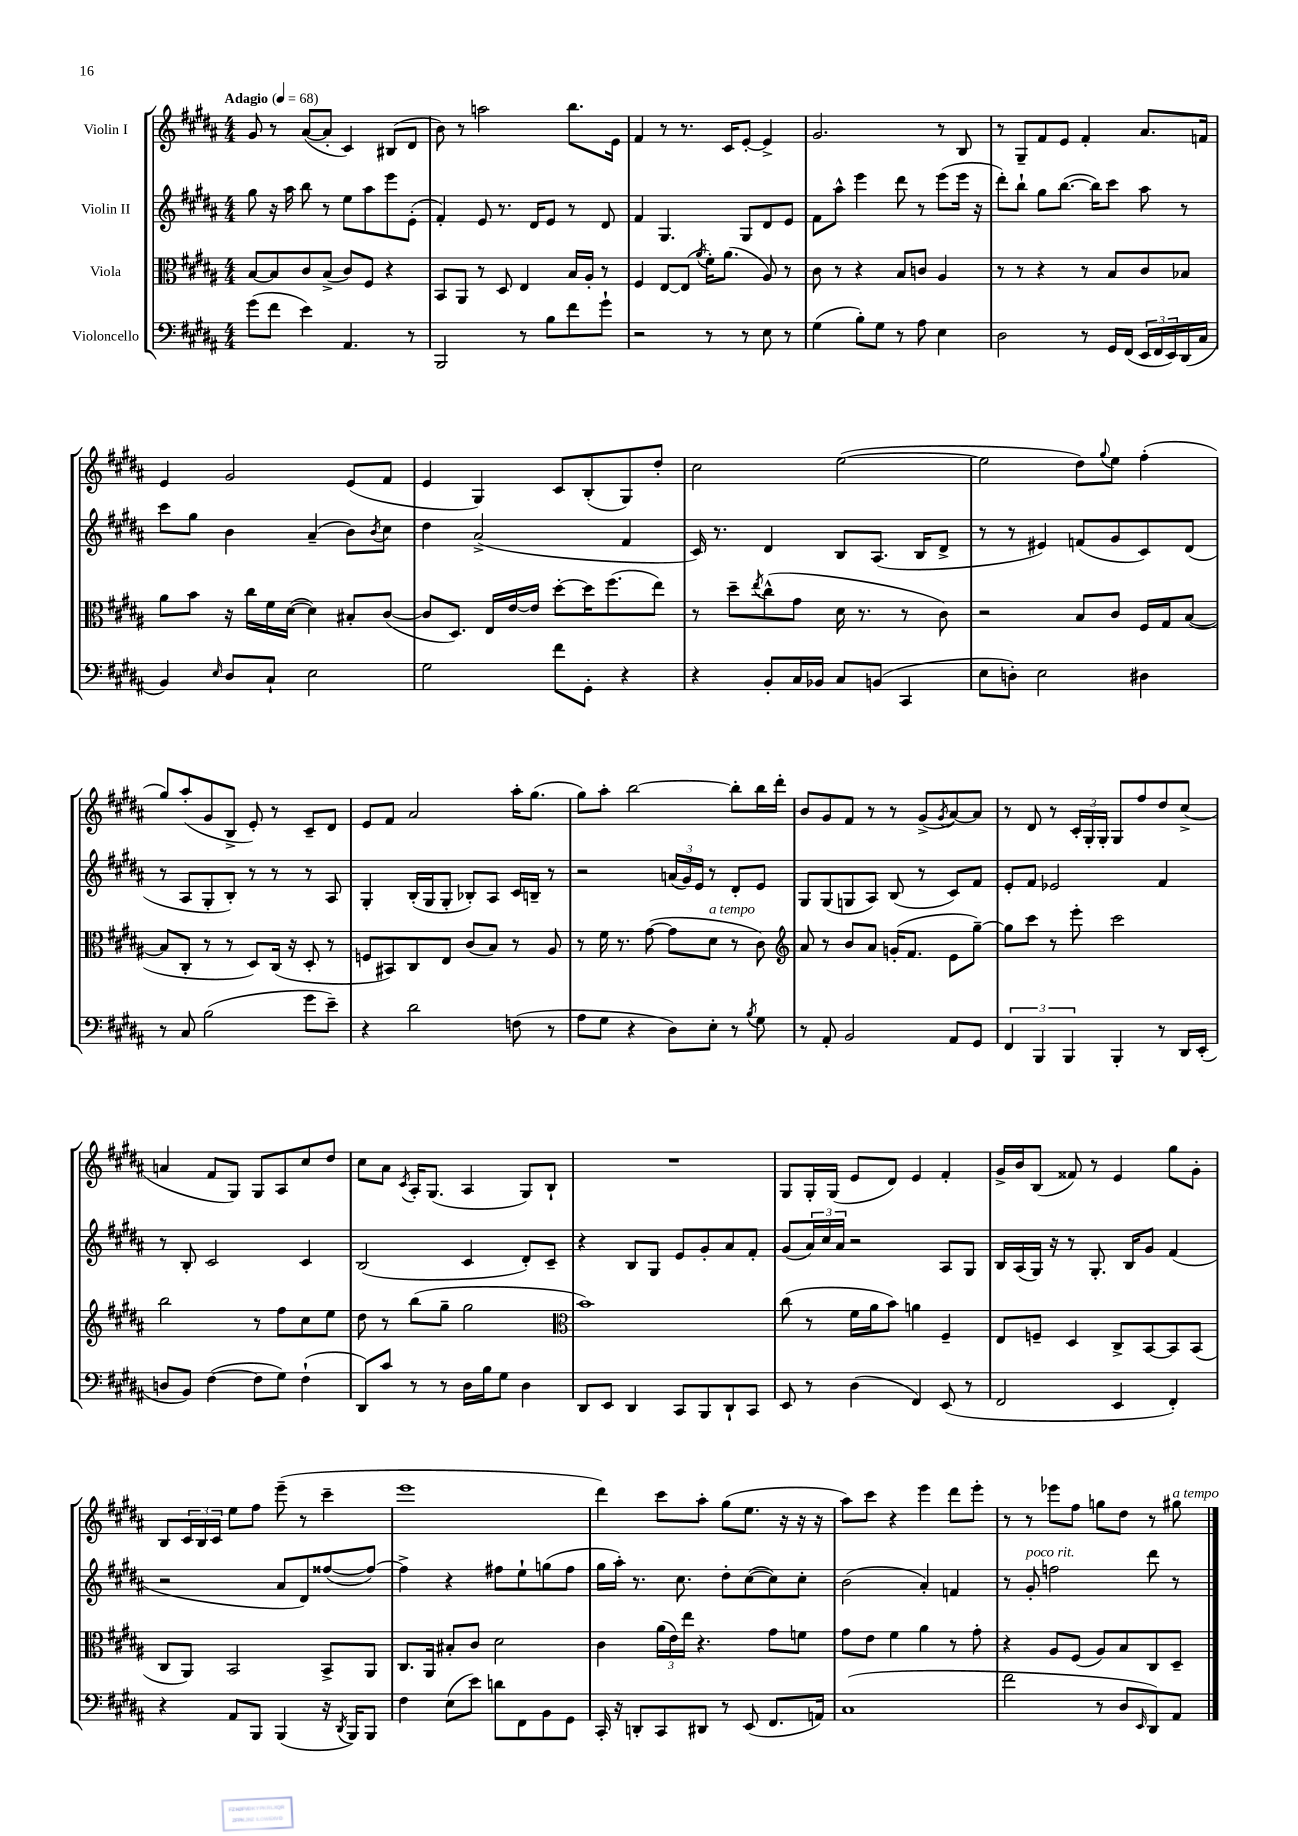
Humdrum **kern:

**kern	**kern	**kern	**kern
*staff4	*staff3	*staff2	*staff1
*clefF4	*clefC3	*clefG2	*clefG2
*k[f#c#g#d#a#]	*k[f#c#g#d#a#]	*k[f#c#g#d#a#]	*k[f#c#g#d#a#]
*M4/4	*M4/4	*M4/4	*M4/4
*MM68	*MM68	*MM68	*MM68
(8g#	[8B	8gg#	8g#
8f#	8B]	16r	8r
.	.	16aa#	.
4e)	8c#	8bb	([8a#
.	(8B^	8r	8a#']
4.AA#	8c#)	8ee	4c#)
.	8F#	8aa#	.
.	4r	8eee	(8B#
8r	.	(8e'	8d#
=	=	=	=
2BBB	8BB	4f#')	8b)
.	8AA#	.	8r
.	8r	8e	2aa
.	8D#	8.r	.
8r	4E	.	.
.	.	16d#	.
8B	.	8e	.
8f#	16B	8r	8.bb
.	16A#'	.	.
8g#`	8r	8d#	.
.	.	.	16e
=	=	=	=
2r	4F#	4f#	4f#
.	[8E	4.G#	8r
.	(8E]	.	8.r
.	8qa#	.	.
8r	16f#')	.	.
.	(8.a#	.	16c#
8r	.	8G#	[8e'
8E	8A#)	8d#	4e^]
8r	8r	8e	.
=	=	=	=
(4G#	8c#	8f#	2.g#
.	8r	8aa#^^	.
8B')	4r	4eee	.
8G#	.	.	.
8r	8B	8ddd#	.
8A#	8c	8r	.
4E	4A#	(8eee	8r
.	.	16eee	8B
.	.	16r	.
=	=	=	=
2D#	8r	8ddd#')	8r
.	8r	8bb`	8G#~
.	4r	8gg#	8f#
.	.	([8.bb	8e
8r	8r	.	4f#'
.	.	16bb])	.
16GG#	8B	8ccc#	.
(16FF#	.	.	.
24EE	8c#	8aa#	8.a#
24FF#	.	.	.
24EE)	.	.	.
(16DD#	8B-	8r	.
16C#	.	.	16f
=	=	=	=
4BB)	8a#	8ccc#	4e
.	8b	8gg#	.
16qqE	.	.	.
8D#	16r	4b	2g#
.	16cc#	.	.
8C#`	16f#	.	.
.	([16d#	.	.
2E	4d#])	(4a#~	.
.	8B#'	8b)	(8e
.	.	8qb	.
.	([8c#	8cc#	8f#
=	=	=	=
2G#	8c#]	4dd#	4e
.	8.D#)	.	.
.	.	(2a#^	4G#)
.	16E	.	.
.	[16e	.	.
.	16e]	.	.
8f#	[8dd#'	.	8c#
8GG#'	16dd#]	.	(8B'
.	(8.ff#	.	.
4r	.	4f#	8G#)
.	8ee)	.	8dd#'
=	=	=	=
4r	8r	16c#)	2cc#
.	.	8.r	.
.	8dd#~	.	.
.	8qee	.	.
8BB'	(8cc#^^	4d#	.
16C#	8g#	.	.
16BB-	.	.	.
8C#	16d#	8B	([2ee
.	8.r	.	.
(8BB	.	(8.A#	.
4CC#	8r	.	.
.	.	16B	.
.	8c#)	8d#^	.
=	=	=	=
8E	2r	8r	2ee]
8D')	.	8r	.
2E	.	4e#)	.
.	8B	(8f	8dd#)
.	.	.	8qqgg#
.	8c#	8g#	8ee
4D#	16F#	8c#)	(4ff#'
.	16G#	.	.
.	([8B	(8d#	.
=	=	=	=
8r	8B]	8r	8gg#)
8C#	8C#'	8A#	(8aa#'
(2B	8r	8G#'	8g#
.	8r	8B')	8B^
.	8D#)	8r	8e')
.	(16C#	8r	8r
.	16r	.	.
8g#	8D#'	8r	8c#~
8e~)	8r	8A#	8d#
=	=	=	=
4r	8F	4G#'	8e
.	8BB#)	.	8f#
2d#	8C#	(16B'	2a#
.	.	16G#	.
.	8E	8G#'	.
.	(8c#	8B-')	.
.	8B)	8A#	.
(8F	8r	16c#	16aa#'
.	.	16B~	(8.gg#
8r	8A#	8r	.
=	=	=	=
8A#	8r	2r	8gg#)
8G#	16f#	.	8aa#'
.	8.r	.	.
4r	.	.	[2bb
.	([8g#	.	.
8D#)	8g#]	(24a	.
.	.	24g#)	.
.	.	24e	.
8E'	8d#	8r	.
8r	8r	8d#'	8bb']
8qB	.	.	.
8G#	8c#)	8e	16bb
.	.	.	16ddd#'
=	=	=	=
*	*clefG2	*	*
8r	8a#	8G#	8b
8AA#'	8r	(8G#	8g#
2BB	8b	8G	8f#
.	8a#	8A#)	8r
.	(16g'	(8B	8r
.	8.f#	.	.
.	.	8r	(8g#^
.	.	.	8qg#
8AA#	8e	8c#)	[8a#)
8GG#	[8gg#~)	8f#	8a#]
=	=	=	=
6FF#	8gg#]	8e'	8r
.	8ccc#	8f#	8d#
6BBB	.	.	.
.	8r	2e-	8r
6BBB	.	.	.
.	8eee'	.	24c#'
.	.	.	24G#'
.	.	.	24G#'
4BBB'	2ccc#	.	8G#
.	.	.	8ff#
8r	.	4f#	8dd#
16DD#	.	.	(8cc#^
(16EE'	.	.	.
=	=	=	=
8D	2bb	8r	4a
8BB)	.	8B'	.
([4F#	.	2c#	8f#
.	.	.	8G#)
8F#]	8r	.	8G#
8G#)	8ff#	.	8A#
(4F#`	8cc#	4c#	8cc#
.	8ee	.	8dd#
=	=	=	=
8DD#)	8dd#	(2B	8cc#
8c#	8r	.	8a#
.	.	.	8qc#
8r	(8bb	.	16A#'
.	.	.	(8.G#
8r	8gg#~	.	.
16D#	2gg#	4c#	4A#
16B	.	.	.
8G#	.	.	.
4D#	.	8d#')	8G#)
.	.	8c#~	8B`
=	=	=	=
*	*clefC3	*	*
8DD#	1b)	4r	1r
8EE	.	.	.
4DD#	.	8B	.
.	.	8G#	.
8CC#	.	8e	.
8BBB	.	8g#'	.
8DD#`	.	8a#	.
8CC#	.	8f#'	.
=	=	=	=
8EE	(8cc#	(8g#	8G#
8r	8r	24a#)	16G#'
.	.	24cc#	.
.	.	.	(16G#
.	.	24a#	.
(4D#	16f#	2r	8e
.	16a#	.	.
.	8b)	.	8d#)
4FF#)	4a	.	4e
(8EE	4F#~	8A#	4f#'
8r	.	8G#	.
=	=	=	=
2FF#	8E	16B	16g#^
.	.	(16A#	16b
.	8F~	16G#)	(8B
.	.	16r	.
.	4D#	8r	8f##)
.	.	8.G#'	8r
4EE	8C#^	.	4e
.	.	16B	.
.	[8BB	8g#	.
4FF#')	8BB]	(4f#	8gg#
.	(8BB	.	8g#'
=	=	=	=
4r	8C#	2r	8B
.	8AA#)	.	24c#
.	.	.	24B
.	.	.	24c#
8AA#	2BB	.	8ee
8BBB	.	.	8ff#
(4BBB	.	8a#	(8eee~
.	.	8d#)	8r
16r	8BB^	([8ff##	4ccc#~
8qDD#	.	.	.
16BBB)	.	.	.
8BBB	8AA#	8ff##_)	.
=	=	=	=
4F#	8.C#	4ff##^]	1eee
.	16AA#	.	.
(8E	8B#'	4r	.
8e)	8c#	.	.
8d	2d#	8ff#	.
8FF#	.	8ee`	.
8BB	.	(8gg	.
8GG#	.	8ff#	.
=	=	=	=
16CC#'	4c#	16gg#	4ddd#)
16r	.	16aa#')	.
8DD'	.	8.r	.
8CC#	(24a#	.	8ccc#
.	24e)	.	.
.	.	8.cc#	.
.	24ee	.	.
8DD#	4.r	.	8aa#'
8r	.	8dd#'	(8gg#
(8EE	.	([8cc#	8.ee
8.FF#	8g#	8cc#])	.
.	.	.	16r
.	8f	8cc#'	16r
16AA)	.	.	16r
=	=	=	=
(1C#	8g#	(2b	8aa#)
.	8e	.	8ccc#
.	4f#	.	4r
.	4a#	4a#')	4eee
.	8r	4f	8ddd#
.	8g#'	.	8eee'
=	=	=	=
2f#	4r	8r	8r
.	.	8g#'	8r
.	8A#	2ff	8eee-
.	(8F#	.	8ff#
8r	8A#)	.	8gg
8D#	8B	.	8dd#
16qqEE	.	.	.
8DD#)	8C#	8ddd#	8r
8AA#	8D#~	8r	8gg#
==	==	==	==
*-	*-	*-	*-
